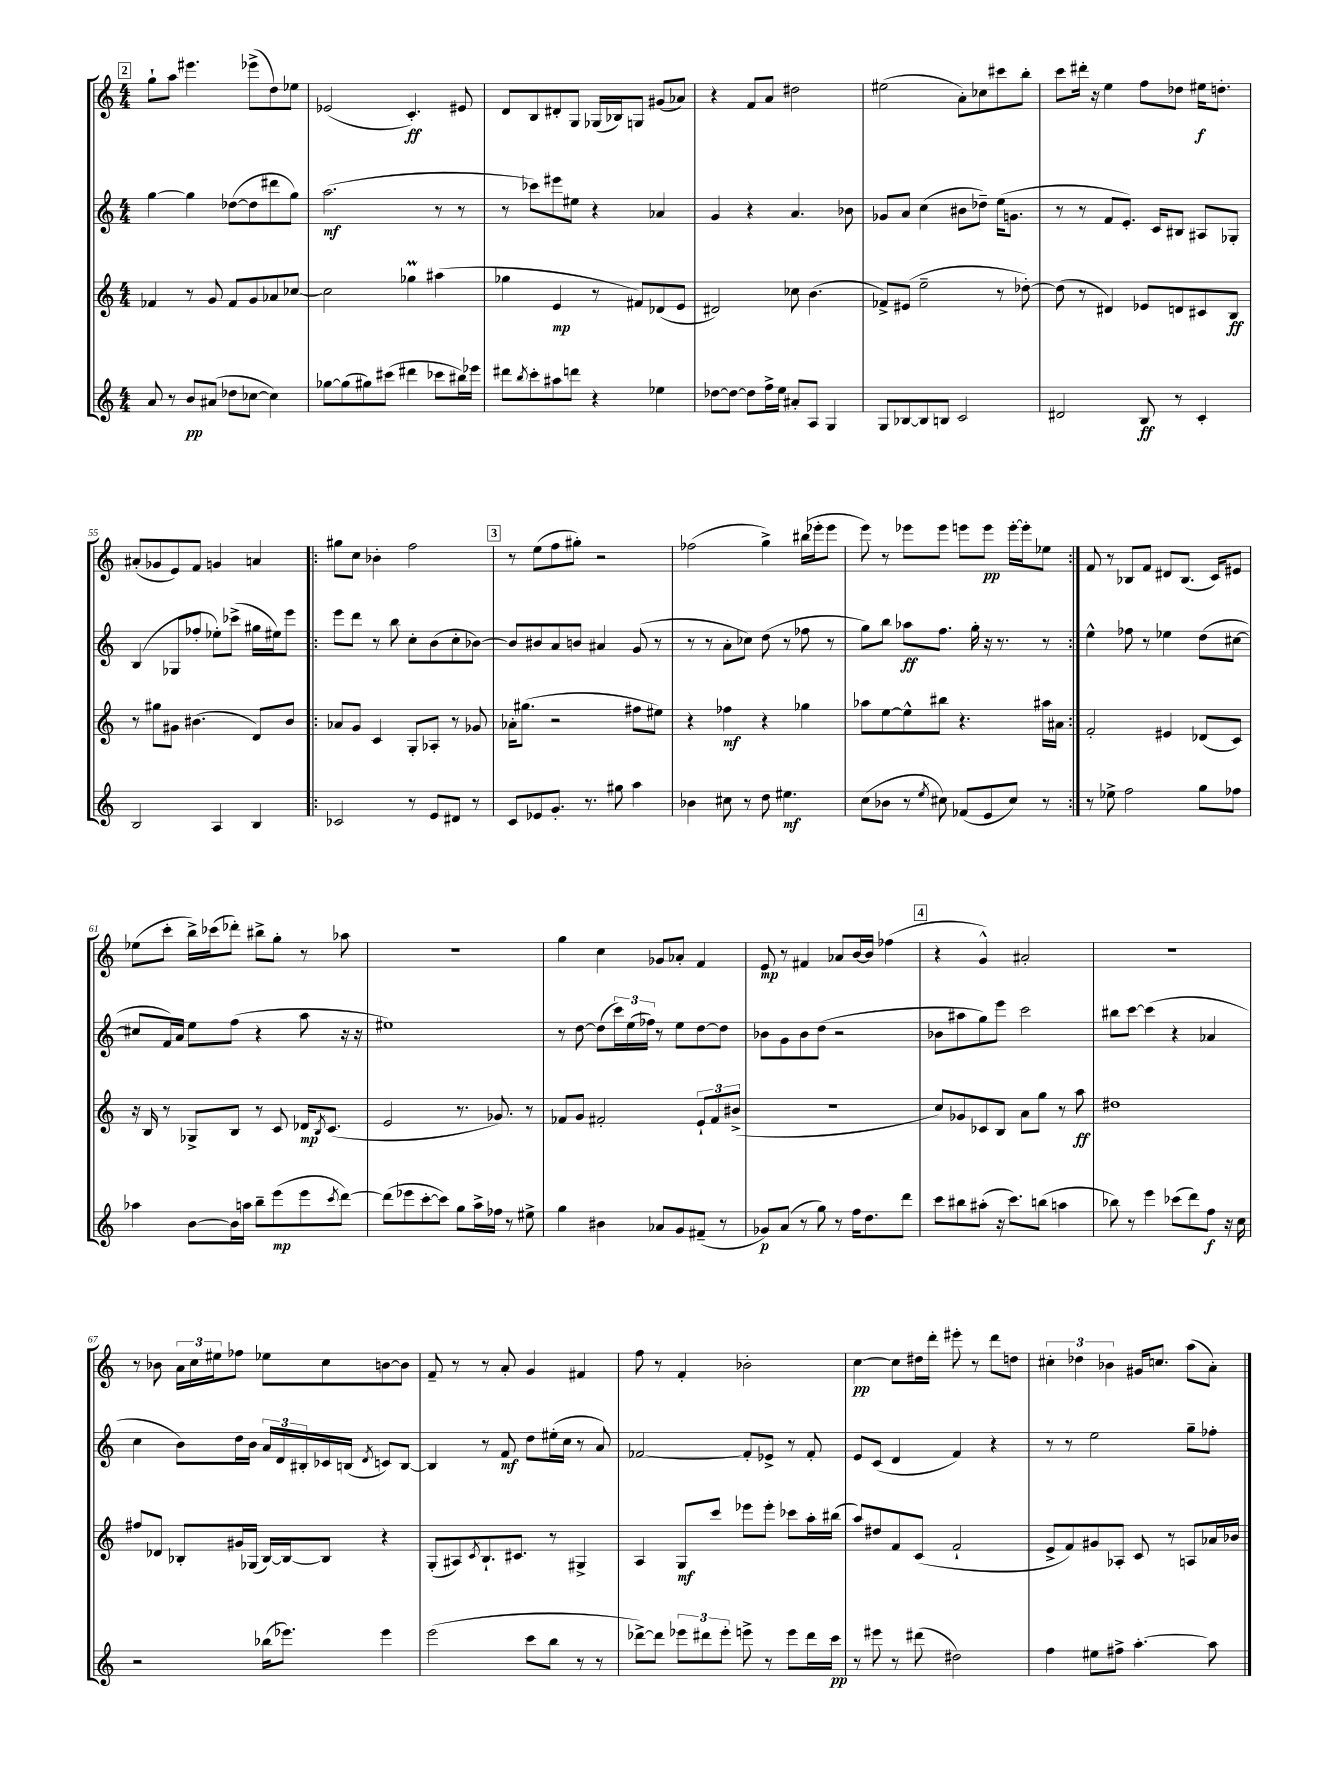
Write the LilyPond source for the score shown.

<<
\new StaffGroup <<
\new Staff = "s0" {
    \clef treble \key c \major \numericTimeSignature \time 4/4
    \mark \markup { \box "2" } g''8-! a''8 eis'''4. ees'''8->( d''8) ees''8 |
    ees'2( c'4.-.\ff) eis'8 |
    d'8 b8 dis'8-. g8 ges16( bes16) g8 gis'8( aes'8) |
    r4 f'8 a'8 dis''2 |
    eis''2( a'8-.) ces''8 cis'''8 b''8-. |
    c'''8 dis'''16-. r16 e''4 f''8 des''8 eis''16\f d''8.-. |
    ais'8-.( ges'8 e'8) f'8 g'4 a'4 |
    \repeat volta 2 { gis''8 c''8 bes'4-. f''2 |
    \mark \markup { \box "3" } r8 e''8( f''8 gis''8-.) r2 |
    fes''2( g''4->) bis''16( ees'''16-. ees'''8 |
    e'''8) r8 ees'''8 ees'''8 e'''8 e'''8\pp e'''16~-. e'''16-. ees''8 | }
    f'8 r8 bes8 f'8 dis'8 bes8.( c'16) eis'8 |
    ees''8( c'''8-. b''16->) ces'''16( des'''8-.) bis''8-> g''8-. r8 aes''8 |
    r1 |
    g''4 c''4 ges'8 aes'8-. f'4 |
    e'8\mp r8 fis'4 aes'8 b'16~ b'16 fes''4( |
    \mark \markup { \box "4" } r4 g'4-^) ais'2-. |
    R1 |
    r8 bes'8 \tuplet 3/2 { a'16 c''16 eis''16 } fes''8 ees''8 c''8 b'8~ b'8 |
    f'8-- r8 r8 a'8-. g'4 fis'4 |
    f''8 r8 f'4-. bes'2-. |
    c''4~\pp c''8 dis''16 d'''16-. eis'''8-. r8 d'''8 d''8 |
    \tuplet 3/2 { cis''4-. des''4 bes'4 } gis'16 c''8. a''8( a'8-.) \bar "|." |
}
\new Staff = "s1" {
    \clef treble \key c \major \numericTimeSignature \time 4/4
    \mark \markup { \box "2" } g''4~ g''4 des''8~( des''8 dis'''8 g''8) |
    a''2.\mf( r8 r8 |
    r8 ces'''8) eis'''8 eis''8 r4 aes'4 |
    g'4 r4 a'4. bes'8 |
    ges'8 a'8 c''4( bis'8 des''8--) e''16( g'8. |
    r8 r8 f'8 e'8.-.) c'16 bis8 ais8 ges8-. |
    b4( ges8 fes''8-. ees''8-.) ces'''8->( gis''16 eis''16) e'''8 |
    \repeat volta 2 { e'''8 d'''8 r8 b''8 c''8-. b'8( c''8-. bes'8~) |
    \mark \markup { \box "3" } bes'8 bis'8 a'8 b'8 ais'4 g'8( r8 |
    r8 r8 a'8-. ces''8) d''8( r8 fes''8 r8 |
    g''8) b''8 aes''8\ff f''8. g''16-. r16 r8. r8 | }
    e''4-^ fes''8 r8 ees''4 d''8( cis''8~ |
    cis''8 f'16) a'16 e''8 f''8( r4 a''8 r16 r16 |
    eis''1) |
    r8 d''8~ d''8( \tuplet 3/2 { c'''16) e''16( fes''16) } r8 e''8 d''8~ d''8 |
    bes'8 g'8 bes'8 d''8( r2 |
    \mark \markup { \box "4" } bes'8 ais''8 g''8) e'''8 c'''2 |
    bis''8 c'''8~ c'''4( r4 aes'4 |
    c''4 b'8) d''16 b'16 \tuplet 3/2 { a'16 d'16 bis16-. } ces'16 b16( \acciaccatura { d'8 } c'8) b8~ |
    b4 r8 f'8\mf d''8 eis''16-.( c''16 r8 a'8) |
    fes'2~ fes'8-. ees'8-> r8 fes'8-. |
    e'8 c'8( d'4 f'4) r4 |
    r8 r8 e''2 g''8-- fes''8-. \bar "|." |
}
\new Staff = "s2" {
    \clef treble \key c \major \numericTimeSignature \time 4/4
    \mark \markup { \box "2" } fes'4 r8 g'8 fes'8 g'8 aes'8 ces''8~ |
    ces''2 ges''4\prall ais''4( |
    ges''4 e'4\mp r8 fis'8) des'8( e'8 |
    dis'2) ces''8 b'4.( |
    fes'8->) eis'8( e''2-- r8 des''8~-.) |
    des''8( r8 dis'4) ees'8 d'8 cis'8 b8\ff |
    r8 gis''8 gis'8 bis'4.( d'8) bis'8 |
    \repeat volta 2 { aes'8 g'8 c'4 g8-. aes8-. r8 ges'8 |
    \mark \markup { \box "3" } aes'16-. gis''8.( r2 fis''8 eis''8) |
    r4 fes''4\mf r4 ges''4 |
    aes''8 e''8~ e''8-^ bis''8 r4. ais''16 ais'16 | }
    f'2-. eis'4 des'8( c'8) |
    r16 b16 r8 ges8-> b8 r8 c'8 des'16\mp \acciaccatura { b8 } c'8.( |
    e'2 r8. ges'8.) r8 |
    fes'8 g'8 fis'2-. \tuplet 3/2 { e'8-! fis'8 bis'8->( } |
    R1 |
    \mark \markup { \box "4" } c''8) ges'8 ces'8 b8 a'8 g''8 r8 a''8\ff |
    dis''1 |
    fis''8 des'8 bes8-. gis'16 ges16( bes16~) bes16~ bes8 r4 |
    g8-.( ais8) \acciaccatura { c'8 } b8.-! cis'8. r8 gis4-> |
    a4 g8\mf c'''8 ees'''8 ees'''8-. ces'''8 a''16-. bis''16( |
    a''8) dis''8 f'8 c'8( f'2-! |
    e'8-> f'8) gis'8 aes8-. c'8 r8 a8 aes'16 bes'16 \bar "|." |
}
\new Staff = "s3" {
    \clef treble \key c \major \numericTimeSignature \time 4/4
    \mark \markup { \box "2" } a'8 r8 b'8\pp ais'8( des''8 ces''8~ ces''4) |
    ges''8~ ges''8( gis''8) cis'''8( dis'''4 ces'''8 bis''16) ees'''16 |
    dis'''8 \acciaccatura { b''8 } c'''8-. ais''8 d'''8 r4 ees''4 |
    des''8~ des''8~ des''8 f''16-> e''16 ais'8-. a8 g4 |
    g8 bes8~ bes8 b8 c'2 |
    dis'2 b8\ff r8 c'4-. |
    b2 a4 b4 |
    \repeat volta 2 { ces'2 r8 e'8 dis'8 r8 |
    \mark \markup { \box "3" } c'8 ees'8 g'8.-. r8. gis''8 a''4 |
    bes'4 cis''8 r8 d''8 eis''4.\mf |
    c''8( bes'8 r8 \acciaccatura { e''8 } cis''8) fes'8( e'8 cis''8) r8 | }
    r8 ees''8-> f''2 g''8 fes''8 |
    aes''4 b'8~ b'16 a''16 b''8-- e'''8\mp( e'''8 \acciaccatura { c'''8 } d'''8~) |
    d'''8( ees'''8 c'''8~-. c'''8) g''8 a''16-> fes''16 r8 eis''8-> |
    g''4 bis'4 aes'8 g'8 fis'8--( r8 |
    ges'8\p) a'8( r8 g''8) r8 f''16 d''8. d'''8 |
    \mark \markup { \box "4" } c'''8 bis''8 ais''8-.( r16 c'''8.) b''8( a''4 |
    bes''8) r8 e'''4 ces'''8( d'''8) f''8\f r16 c''16 |
    r2 bes''16( ees'''8.) ees'''4 |
    e'''2( c'''8 b''8 r8 r8 |
    des'''8~->) des'''8 \tuplet 3/2 { ees'''8 dis'''8 ees'''8-. } e'''8-> r8 e'''8 dis'''16 c'''16\pp |
    r8 eis'''8 r8 dis'''8( dis''2) |
    f''4 eis''8 fis''8-> a''4.~-. a''8 \bar "|." |
}
>>
>>
\layout { \context { \Score currentBarNumber = #49 } }
